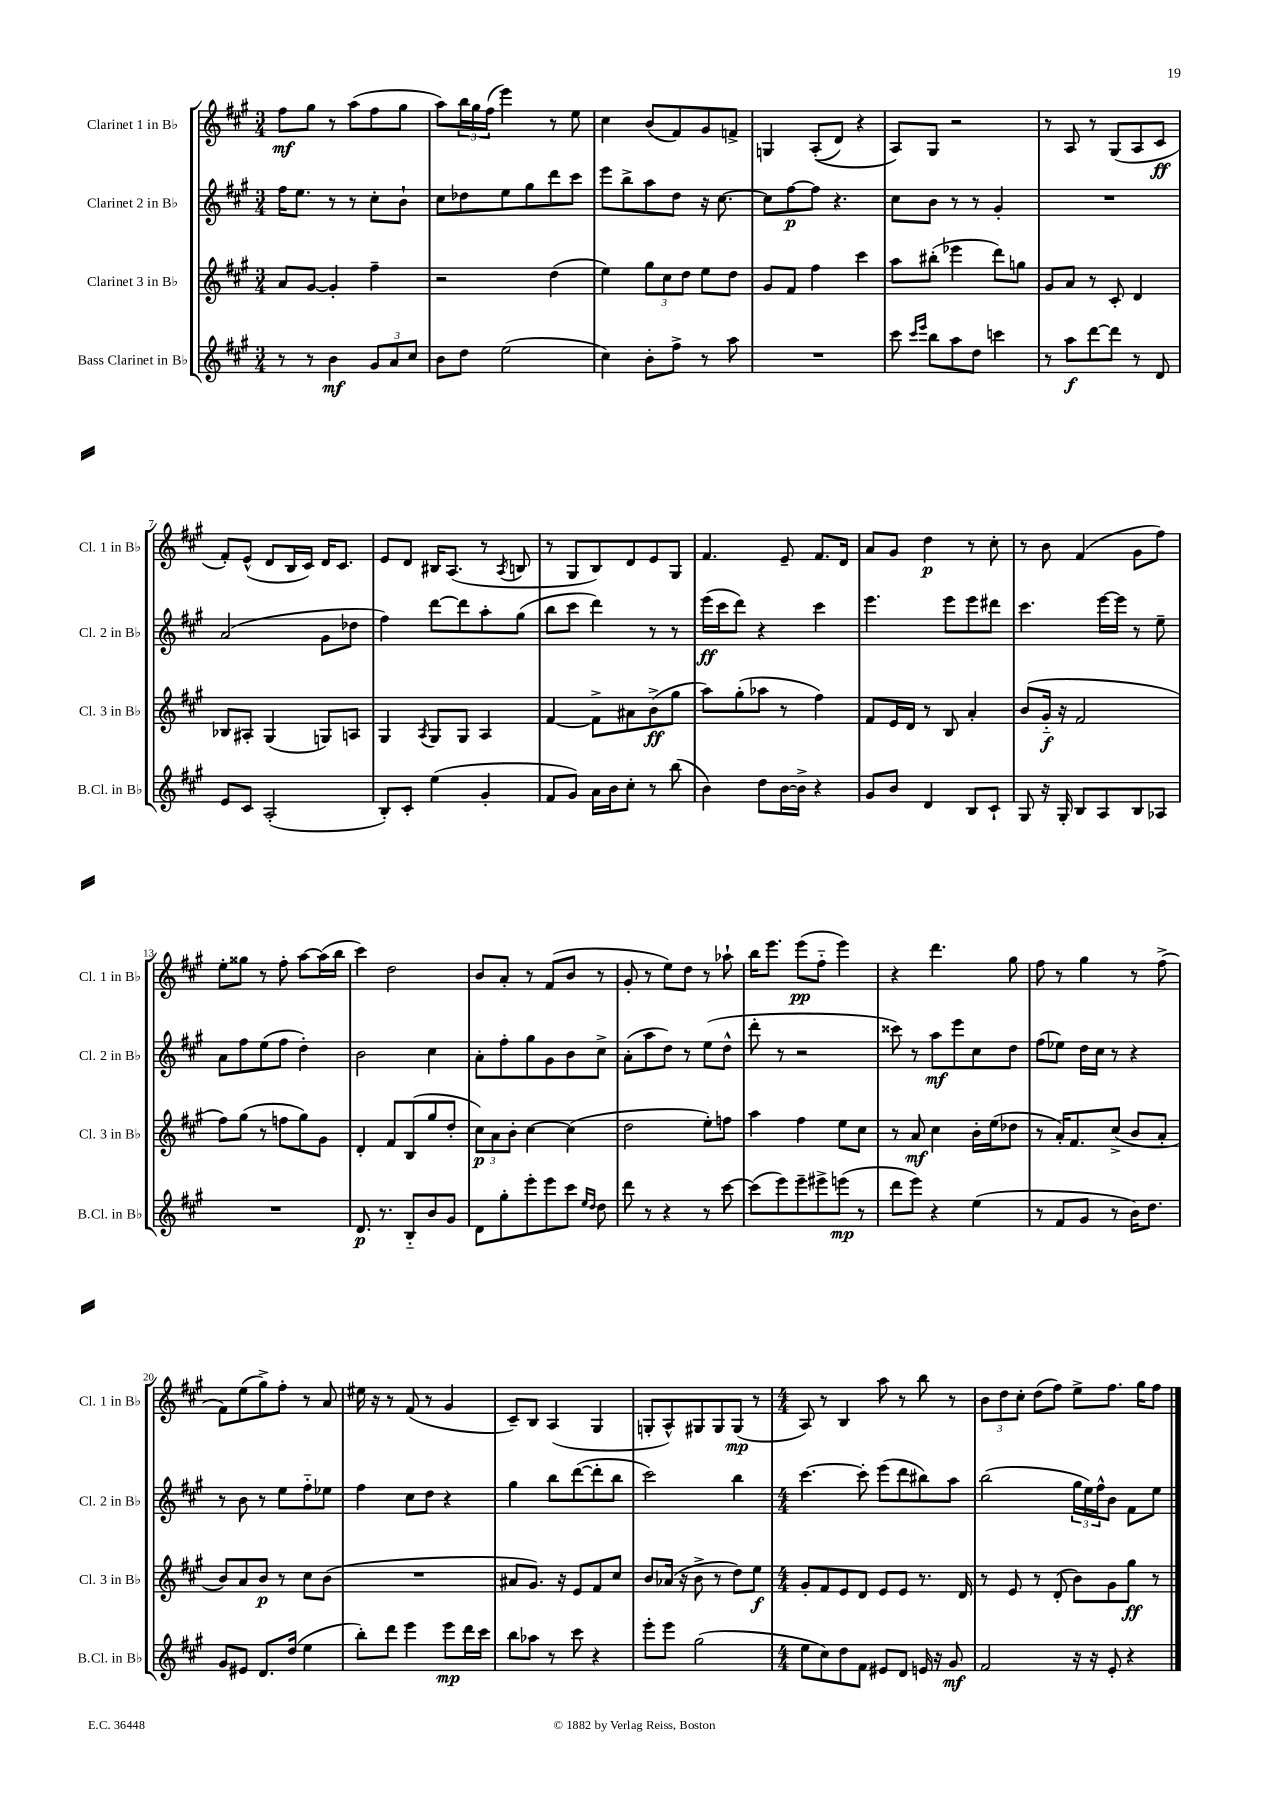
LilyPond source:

<<
\new StaffGroup <<
\new Staff = "s0" \with { instrumentName = "Clarinet 1 in Bb" shortInstrumentName = "Cl. 1 in Bb" } {
    \clef treble \key a \major \numericTimeSignature \time 3/4
    fis''8\mf gis''8 r8 a''8( fis''8 gis''8 |
    a''8) \tuplet 3/2 { b''16 gis''16 fis''16( } e'''4) r8 e''8 |
    cis''4 b'8( fis'8) gis'8 f'8-> |
    g4 a8-.(\( d'8) r4 |
    a8\) gis8 r2 |
    r8 a8 r8 gis8( a8 cis'8\ff |
    fis'8-.) e'8-^( d'8 b16 cis'16) d'16 cis'8. |
    e'8 d'8 bis16 a8.( r8 \acciaccatura { a8 } b8 |
    r8 gis8 b8) d'8 e'8 gis8 |
    fis'4. e'8-- fis'8. d'16 |
    a'8 gis'8 d''4\p r8 cis''8-. |
    r8 b'8 fis'4( gis'8 fis''8) |
    e''8-. gisis''8 r8 fis''8-. a''8~ a''16( b''16 |
    cis'''4) d''2 |
    b'8 a'8-. r8 fis'8( b'8 r8 |
    gis'8-. r8 e''8) d''8 r8 aes''8-! |
    b''16 e'''8. e'''8\pp( fis''8-_ e'''4) |
    r4 d'''4. gis''8 |
    fis''8 r8 gis''4 r8 fis''8->( |
    fis'8) e''8( gis''8->) fis''8-. r8 a'8 |
    eis''16 r16 r8 fis'8( r8 gis'4 |
    cis'8--) b8 a4( gis4 |
    g8-. a8-^) gis8 gis8 gis8\mp( r8 |
    \numericTimeSignature \time 4/4 a8) r8 b4 a''8 r8 b''8 r8 |
    \tuplet 3/2 { b'8 d''8 cis''8-. } d''8( fis''8) e''8-> fis''8. gis''16 fis''8 \bar "|." |
}
\new Staff = "s1" \with { instrumentName = "Clarinet 2 in Bb" shortInstrumentName = "Cl. 2 in Bb" } {
    \clef treble \key a \major \numericTimeSignature \time 3/4
    fis''16 e''8. r8 r8 cis''8-. b'8-! |
    cis''8 des''8 e''8 gis''8 d'''8 cis'''8 |
    e'''8 b''8-> a''8 d''8 r16 cis''8.~ |
    cis''8 fis''8~\p fis''8 r4. |
    cis''8 b'8 r8 r8 gis'4-. |
    R2. |
    a'2( gis'8 des''8 |
    fis''4) d'''8~ d'''8 a''8-. gis''8( |
    b''8 cis'''8 d'''4) r8 r8 |
    e'''16\ff( cis'''16 d'''8) r4 cis'''4 |
    e'''4. e'''8 e'''8 dis'''8 |
    cis'''4. e'''16~ e'''16 r8 e''8-- |
    a'8 fis''8 e''8( fis''8 d''4-.) |
    b'2 cis''4 |
    a'8-. fis''8-. gis''8 gis'8 b'8 cis''8-> |
    a'8-.( a''8 d''8) r8 e''8( d''8-^ |
    d'''8-. r8 r2 |
    cisis'''8) r8 a''8\mf e'''8 cis''8 d''8 |
    fis''8( ees''8) d''16 cis''16 r8 r4 |
    r8 b'8 r8 e''8 fis''8-_ ees''8 |
    fis''4 cis''8 d''8 r4 |
    gis''4 b''8 d'''8~( d'''8-. b''8 |
    cis'''2) b''4 |
    \numericTimeSignature \time 4/4 cis'''4.~ cis'''8-. e'''8( d'''8 bis''8) a''8 |
    b''2( \tuplet 3/2 { gis''16 e''16) fis''16-^ } b'8 fis'8 e''8 \bar "|." |
}
\new Staff = "s2" \with { instrumentName = "Clarinet 3 in Bb" shortInstrumentName = "Cl. 3 in Bb" } {
    \clef treble \key a \major \numericTimeSignature \time 3/4
    a'8 gis'8~ gis'4-. fis''4-- |
    r2 d''4( |
    e''4) \tuplet 3/2 { gis''8 cis''8 d''8 } e''8 d''8 |
    gis'8 fis'8 fis''4 cis'''4 |
    a''8 bis''8-.( ees'''4 d'''8) g''8 |
    gis'8 a'8 r8 cis'8-. d'4 |
    bes8 ais8-. gis4( g8) a8 |
    gis4 \acciaccatura { a8 } gis8 gis8 a4 |
    fis'4~ fis'8-> ais'8 b'8->\ff( gis''8 |
    a''8) gis''8-.( aes''8 r8 fis''4) |
    fis'8 e'16 d'16 r8 b8 a'4-. |
    b'8( gis'16-_\f r16 fis'2 |
    fis''8) gis''8( r8 f''8 gis''8) gis'8 |
    d'4-. fis'8 b8( gis''8 d''8-. |
    \tuplet 3/2 { cis''8\p) a'8 b'8-. } cis''4~ cis''4( |
    d''2 e''8-.) f''8 |
    a''4 fis''4 e''8 cis''8 |
    r8 a'8\mf cis''4 b'16-. e''16( des''8 |
    r8 a'16-.) fis'8. cis''8->( b'8 a'8-. |
    b'8) a'8 b'8\p r8 cis''8 b'8( |
    R2. |
    ais'8 gis'8.) r16 e'8 fis'8 cis''8 |
    b'8 aes'16( r16 b'8-> r8 d''8) e''8\f |
    \numericTimeSignature \time 4/4 gis'8-. fis'8 e'8 d'8 e'8 e'8 r8. d'16 |
    r8 e'8 r8 d'8-.( b'8) gis'8 gis''8\ff r8 \bar "|." |
}
\new Staff = "s3" \with { instrumentName = "Bass Clarinet in Bb" shortInstrumentName = "B.Cl. in Bb" } {
    \clef treble \key a \major \numericTimeSignature \time 3/4
    r8 r8 b'4\mf \tuplet 3/2 { gis'8 a'8 cis''8 } |
    b'8 d''8 e''2( |
    cis''4) b'8-. fis''8-> r8 a''8 |
    R2. |
    cis'''8 \grace { cis'''16 e'''16 } b''8 a''8 d''8 c'''4 |
    r8 a''8\f d'''8~ d'''8 r8 d'8 |
    e'8 cis'8 a2-.( |
    b8-.) cis'8-. e''4( gis'4-. |
    fis'8 gis'8) a'16 b'16 cis''8-. r8 b''8( |
    b'4) d''8 b'16~ b'16-> r4 |
    gis'8 b'8 d'4 b8 cis'8-! |
    gis8 r16 gis16-. b8 a8 b8 aes8 |
    R2. |
    d'8.\p r8. b8-_ b'8 gis'8 |
    d'8 gis''8-. e'''8-. e'''8 cis'''8 \grace { e''16 d''16 } d''8 |
    d'''8 r8 r4 r8 cis'''8~ |
    cis'''8( e'''8) e'''8-- eis'''8-> e'''8\mp( r8 |
    d'''8 e'''8) r4 e''4( |
    r8 fis'8 gis'8 r8 b'16) d''8. |
    gis'8 eis'8 d'8. d''16( e''4 |
    b''8-.) d'''8 e'''4 e'''8\mp d'''16 cis'''16 |
    b''8 aes''8 r8 cis'''8 r4 |
    e'''8-. e'''8 gis''2( |
    \numericTimeSignature \time 4/4 e''8 cis''8) d''8 fis'8 eis'8 d'8 e'16 r16 gis'8\mf |
    fis'2 r16 r16 e'8-. r4 \bar "|." |
}
>>
>>
